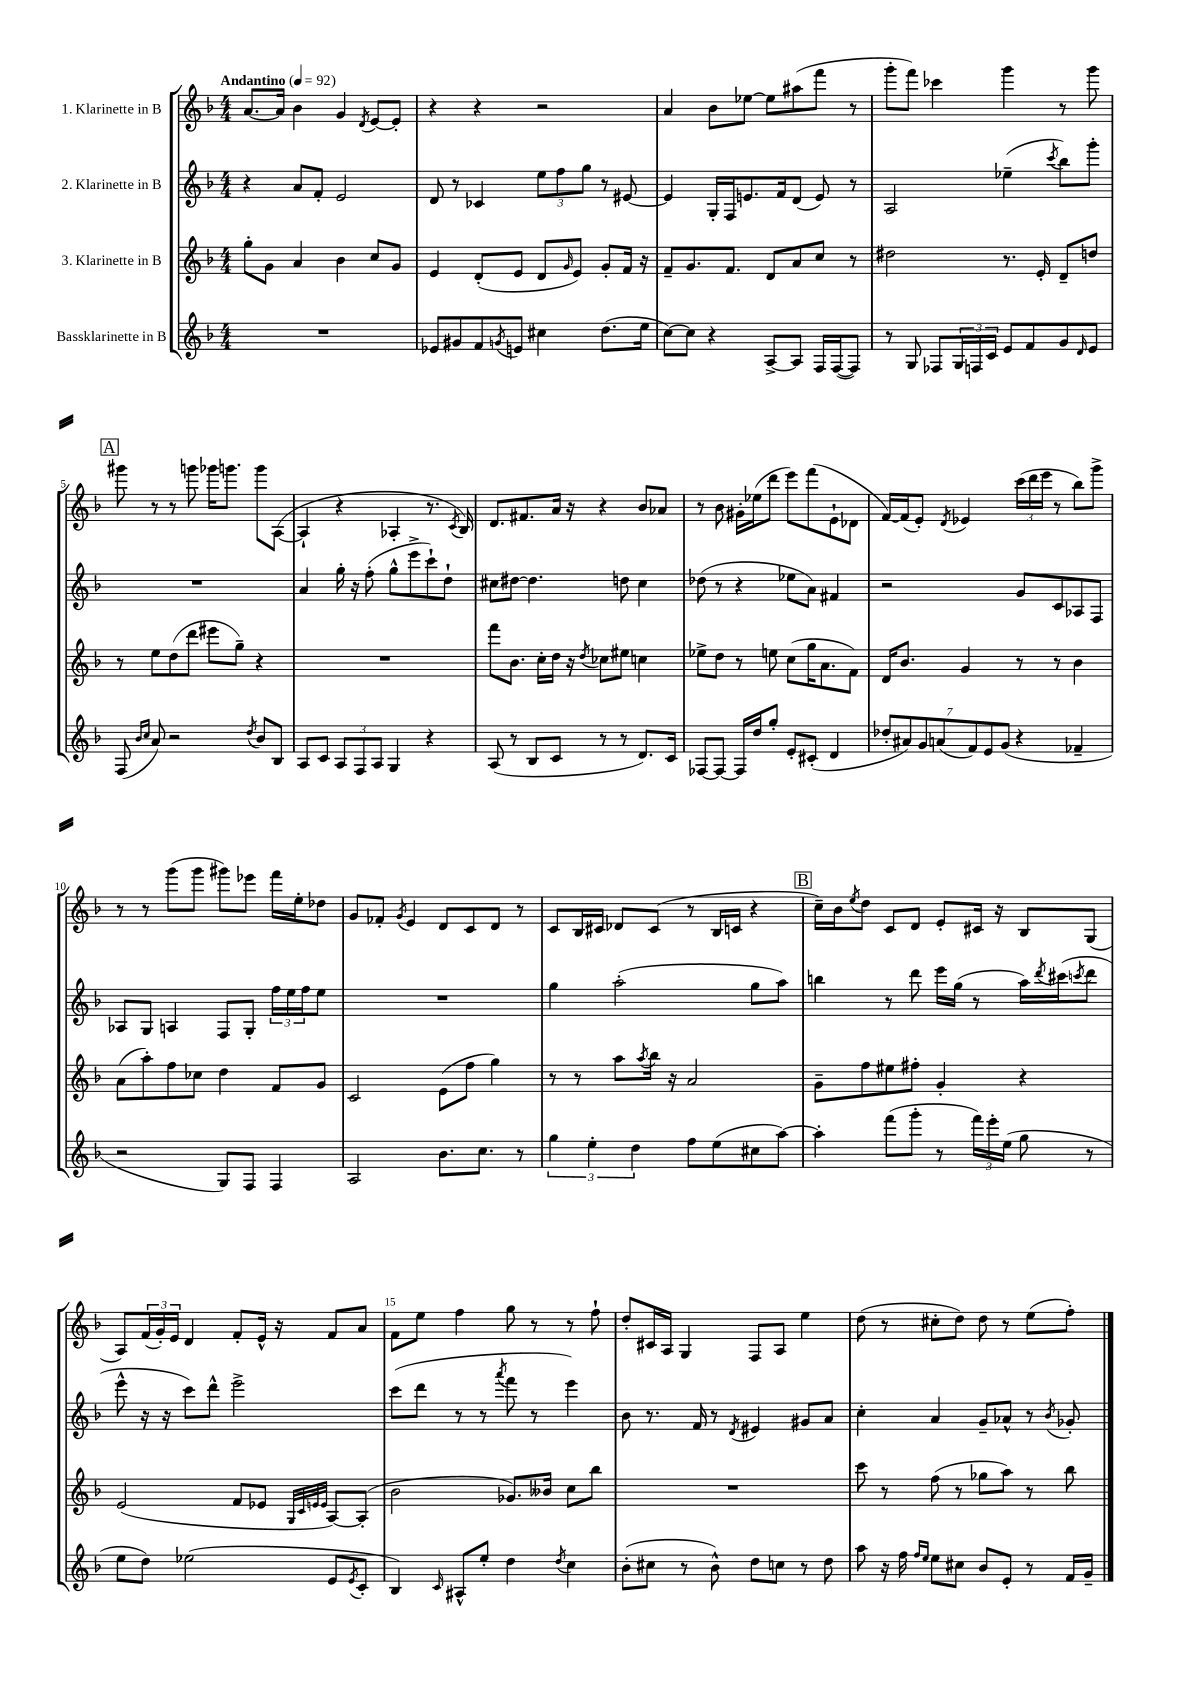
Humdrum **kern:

**kern	**kern	**kern	**kern
*staff4	*staff3	*staff2	*staff1
*clefG2	*clefG2	*clefG2	*clefG2
*k[b-]	*k[b-]	*k[b-]	*k[b-]
*M4/4	*M4/4	*M4/4	*M4/4
*MM92	*MM92	*MM92	*MM92
1r	8gg'	4r	[8.a
.	8g	.	.
.	.	.	16a]
.	4a	8a	4b-
.	.	8f'	.
.	4b-	2e	4g
.	.	.	8qd
.	8cc	.	[8e
.	8g	.	8e']
=	=	=	=
8e-	4e	8d	4r
8g#	.	8r	.
8f	(8d'	4c-	4r
8qg	.	.	.
8e	8e	.	.
4cc#	8d	12ee	2r
.	.	12ff	.
.	16qqg	.	.
.	8e)	.	.
.	.	12gg	.
(8.dd	8g'	8r	.
.	16f	[8e#	.
16ee	16r	.	.
=	=	=	=
[8cc)	8f~	4e#]	4a
8cc]	8.g	.	.
4r	.	16G'	8b-
.	8.f	16F	.
.	.	8.e	[8ee-
[8A^	8d	.	8ee-]
.	.	16f	.
8A]	8a	(8d	(8aa#
16F	8cc	8e)	8fff
([16F	.	.	.
8F])	8r	8r	8r
=	=	=	=
8r	2dd#	2A	8ggg'
8G	.	.	8fff)
8F-	.	.	4ccc-
24G	.	.	.
24F	.	.	.
24c	.	.	.
8e	8.r	(4ee-~	4ggg
8f	.	.	.
.	16e'	.	.
.	.	8qccc	.
8g	8d~	8bb-)	8r
16qqd	.	.	.
8e	8dd	8ggg'	8ggg
=	=	=	=
(8F	8r	1r	8ggg#
16qqb-	.	.	.
16qqcc	.	.	.
8a)	8ee	.	8r
2r	(8dd	.	8r
.	8ddd	.	8ggg
.	8eee#	.	16ggg-
.	.	.	8.ggg
.	8gg~)	.	.
8qdd	.	.	.
8b-	4r	.	8ggg
8B-	.	.	([8A
=	=	=	=
8A	1r	4a	4A`]
8c	.	.	.
12A	.	16gg'	4r
.	.	16r	.
12F	.	.	.
.	.	(8ff'	.
12A	.	.	.
4G	.	8gg^^	4A-'
.	.	8eee^	.
4r	.	8ccc`)	8.r
.	.	8dd`	.
.	.	.	8qc
.	.	.	16B-)
=	=	=	=
(8A	8fff	8cc#	8.d
8r	8.b-	[8dd#	.
.	.	.	8.f#
8B-	.	4.dd#]	.
.	16cc'	.	.
8c	16dd	.	16a
.	16r	.	16r
.	8qdd	.	.
8r	8cc-	.	4r
8r	8ee#	8dd	.
8.d)	4cc	4cc#	8b-
.	.	.	8a-
16c	.	.	.
=	=	=	=
[8F-	8ee-^	(8dd-	8r
8F-_	8dd	8r	8b-
16F-]	8r	4r	16g#'
16dd	.	.	(16ee-
8gg'	8ee	.	8ddd
8e'	(8cc	8ee-	8eee)
(8c#'	16gg	8a)	(8fff
.	8.a	.	.
4d	.	4f#	8e`
.	8f)	.	8d-
=	=	=	=
14dd-'	16d	2r	[16f)
.	8.b-	.	(16f]
14a#)	.	.	.
.	.	.	8e')
14g	.	.	.
(14a	.	.	.
.	.	.	8qd
.	4g	.	4e-
14f)	.	.	.
14e	.	.	.
(14g	.	.	.
4r	8r	8g	(24ccc
.	.	.	24ddd
.	.	.	24eee
.	8r	8c	8r
4f-~	4b-	8A-	8bb-)
.	.	8F	8ggg^
=	=	=	=
2r	(8a	8A-	8r
.	8aa')	8G	8r
.	8ff	4A	(8ggg
.	8cc-	.	8ggg
8G)	4dd	8F	8ggg#)
8F	.	8G'	8eee-
4F	8f	24ff	16fff
.	.	24ee	.
.	.	.	16ee'
.	.	24ff	.
.	8g	8ee	8dd-
=	=	=	=
2A	2c	1r	8g
.	.	.	8f-'
.	.	.	8qg
.	.	.	4e
8.b-	(8e	.	8d
.	8ff	.	8c
8.cc	.	.	.
.	4gg)	.	8d
8r	.	.	8r
=	=	=	=
6gg	8r	4gg	8c
.	8r	.	16B-
6ee'	.	.	.
.	.	.	16c#
.	8aa	(2aa'	8d-
6dd	.	.	.
.	8qaa	.	.
.	16bb-	.	(8c#
.	16r	.	.
8ff	2a	.	8r
(8ee	.	.	16B-
.	.	.	16c
8cc#	.	8gg	4r
[8aa)	.	8aa)	.
=	=	=	=
4aa']	8g~	4bb	16cc~)
.	.	.	16b-
.	.	.	8qee
.	8ff	.	8dd
(8fff	8ee#	8r	8c
8ggg'	8ff#'	8ddd	8d
8r	4g'	16eee	8e'
.	.	(16gg	.
24fff)	.	8r	16c#
24eee'	.	.	.
.	.	.	16r
(24ee	.	.	.
8gg	4r	16aa)	8B-
.	.	8qddd	.
.	.	(16ccc#	.
.	.	8qccc	.
8r	.	8ddd	(8G
=	=	=	=
8ee	(2e	8eee^^	8A)
8dd)	.	16r	(24f
.	.	.	24g')
.	.	16r	.
.	.	.	24e
(2ee-	.	8ccc)	4d
.	.	8ddd^^	.
.	8f	2eee^	8f'
.	8e-	.	16e^^
.	.	.	16r
.	32qqG	.	.
.	32qqc	.	.
.	32qqe	.	.
.	32qqe	.	.
8e	[8A)	.	8f
8qe	.	.	.
8c'	(8A']	.	8a
=	=	=	=
4B-)	2b-	(8ccc	8f
.	.	8ddd	8ee
16qqc	.	.	.
8A#^^	.	8r	4ff
8ee'	.	8r	.
.	.	8qaaa	.
4dd	8.g-)	8fff	8gg
.	.	8r	8r
.	16b--	.	.
8qdd	.	.	.
4cc	8cc	4eee)	8r
.	8bb-	.	8ff`
=	=	=	=
(8b-'	1r	8b-	8dd'
8cc#	.	8.r	16c#
.	.	.	16A
8r	.	.	4G
.	.	16f	.
8b-^^)	.	8r	.
.	.	8qd	.
8dd	.	4e#	8F
8cc	.	.	8A
8r	.	8g#	4ee
8dd	.	8a	.
=	=	=	=
8aa	8ccc	4cc'	(8dd
16r	8r	.	8r
16ff	.	.	.
16qqff	.	.	.
16qqee	.	.	.
8ee	(8ff	4a	8cc#'
8cc#	8r	.	8dd)
8b-	8gg-	8g~	8dd
8e'	8aa)	8a-^^	8r
8r	8r	8r	(8ee
.	.	8qb-	.
16f	8bb-	8g-'	8ff')
16g~	.	.	.
==	==	==	==
*-	*-	*-	*-
